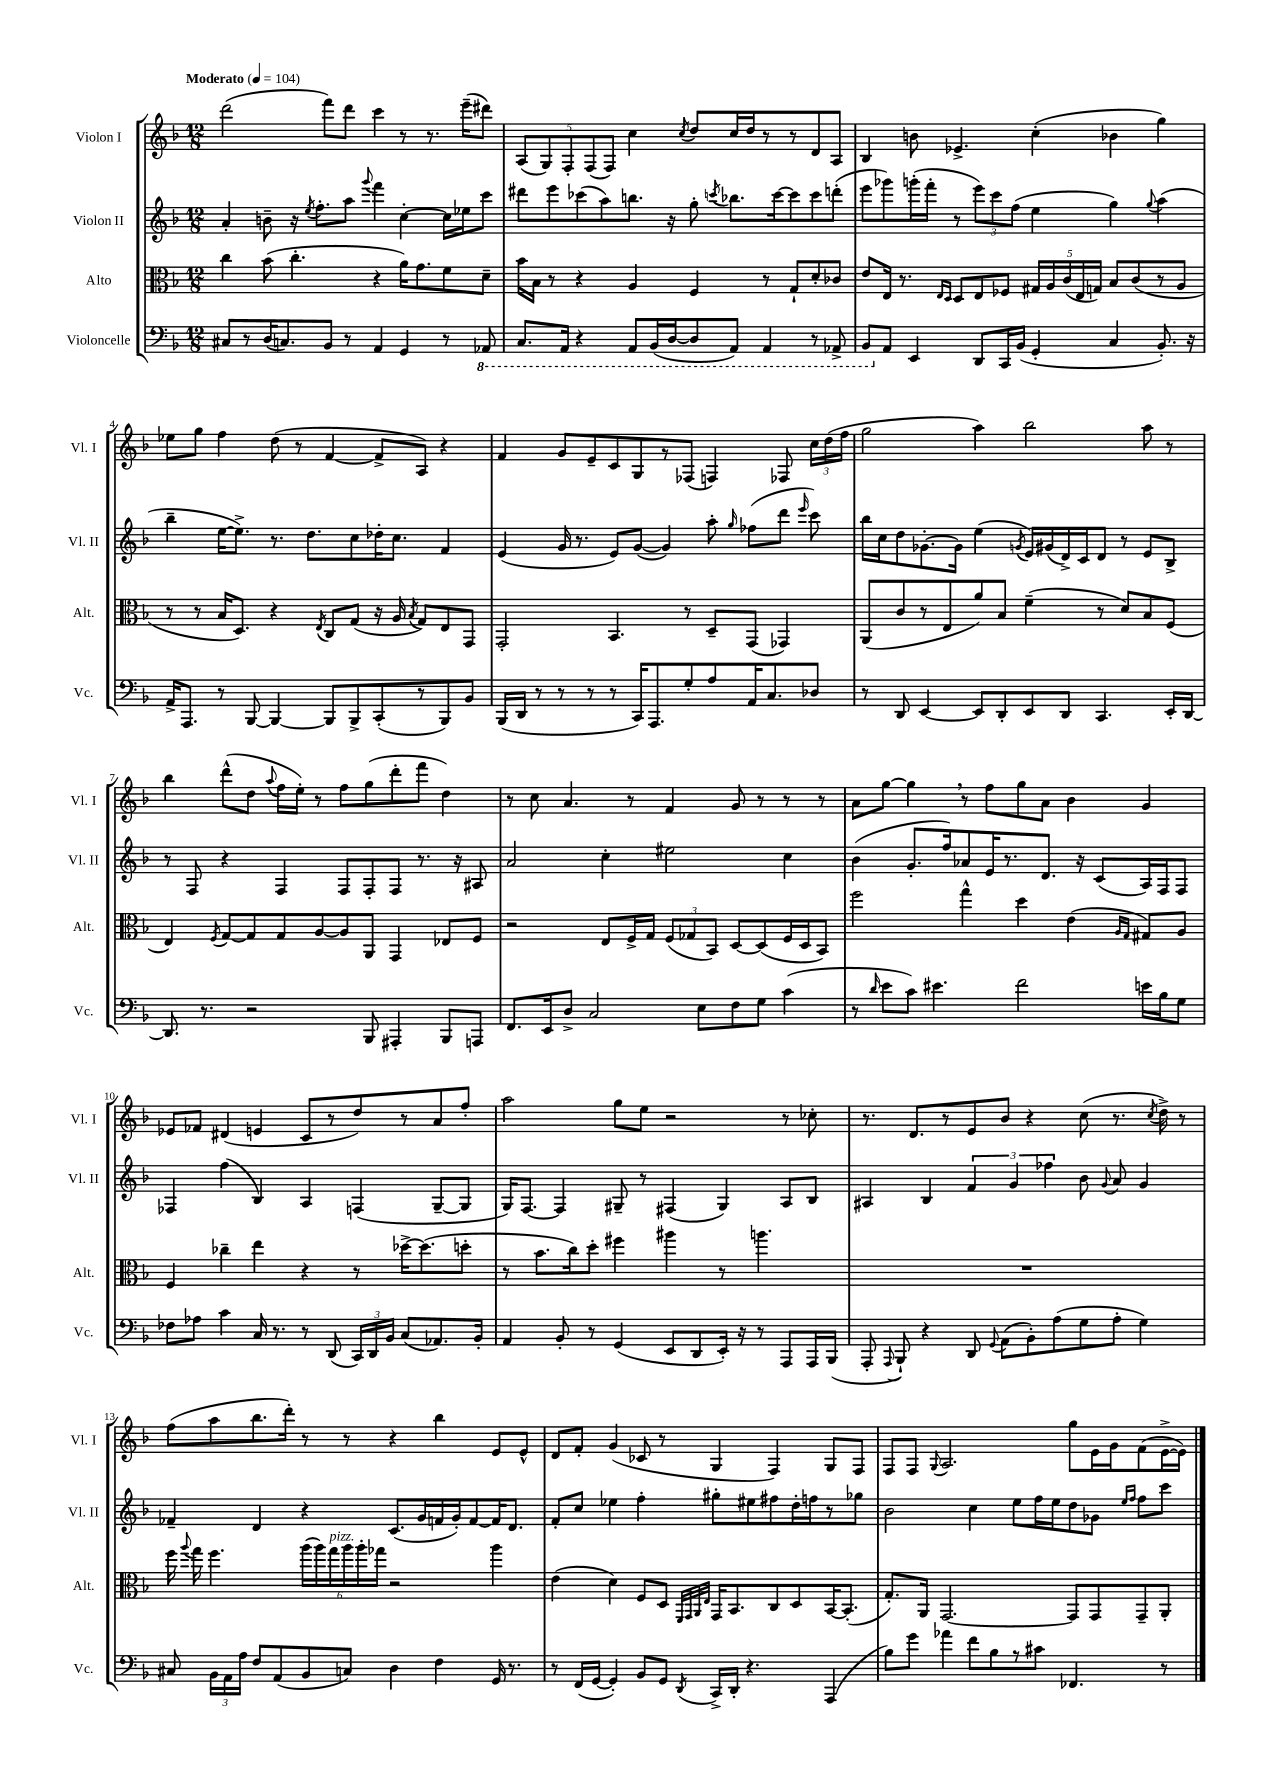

**kern	**kern	**kern	**kern
*part4	*part3	*part2	*part1
*staff4	*staff3	*staff2	*staff1
*I"Violoncelle	*I"Alto	*I"Violon II	*I"Violon I
*I'Vc.	*I'Alt.	*I'Vl. II	*I'Vl. I
*clefF4	*clefC3	*clefG2	*clefG2
*k[b-]	*k[b-]	*k[b-]	*k[b-]
*M12/8	*M12/8	*M12/8	*M12/8
*MM104	*MM104	*MM104	*MM104
=1	=1	=1	=1
!	!	!	!LO:TX:a:B:t=Moderato
8C#X/L	4cc\	4a'/	(2ddd\
8r	.	.	.
(16D/K	(8b-\	8bn~\	.
8.Cn/)	.	.	.
.	4.cc'\	16r	.
.	.	8qee/	.
.	.	8.ff'\L	.
8BB-/J	.	.	8fff\L)
8r	.	8aa\J	8ddd\J
.	.	8qqggg/	.
4AA/	4r	4fff\	4ccc\
4GG/	16a\KL)	[4cc'\	8r
.	8.g\	.	.
.	.	.	8.r
8r	8f\	16cc\LL]	.
.	.	16ee-X\J	(16eee~\KL
*8ba	*	*	*
8AAA-X/	8d~\J	8ccc\J	8ddd#X\J)
=2	=2	=2	=2
8.CC/L	16b-\LL	8ddd#X\L	(10A/L
.	16B-\JJ	.	.
.	.	.	10G/)
.	8r	8eee\	.
16AAA/Jk	.	.	.
.	.	.	10F'/
4r	4r	(8ccc-X\	.
.	.	.	(10F/
.	.	8aa\)	.
.	.	.	10F/J)
8AAA/L	4A/	8.bbn\J	4cc\
(16BBB-/L	.	.	.
[16DD/J	.	16r	.
.	.	.	8qcc/
8DD/]	4F/	8gg'\	8dd/L
.	.	8qcccn/	.
8AAA/J)	.	8.bb-X\L	16cc/L
.	.	.	16dd/J
4AAA/	8r	.	8r
.	.	[16ccc\k	.
.	8G`/L	8ccc\]	8r
8r	8d'/	8ccc\	8d/
8AAA-X^/	8c-X/J	(8dddn'\J	8A/J
=3	=3	=3	=3
8BBB-/L	8e/L	8eee\L	4B-/
*X8ba	*	*	*
8AA/J	16E/Jk	8ggg-X\)	.
.	8.r	.	.
4EE/	.	(16gggn'\L	8bn\
.	.	16fff'\JJ	.
.	16qqE/LL	.	.
.	16qqD/JJ	.	.
.	8D/L	8r	4.e-X^/
8DD/L	8E/	12eee\L)	.
.	.	12ccc\	.
16CC/L	8F-X/J	.	.
.	.	(12ff\J	.
(16BB-/JJ	.	.	.
4GG'/	20G#X/LL	4ee\	(4cc'\
.	20A/	.	.
.	(20c/	.	.
.	20E/	.	.
.	20Gn/JJ)	.	.
4C/	8B-/L	4gg\)	4b-X\
.	(8c/	.	.
.	.	8qqgg/	.
8.BB-'/)	8r	(4aa\	4gg\)
.	8A/J	.	.
16r	.	.	.
!!LO:LB:g=z
=4	=4	=4	=4
16AA^/KL	8r	4bb-~\	8ee-X\L
8.AAA/J	.	.	.
.	8r	.	8gg\J
8r	16B-/KL	[16ee\KL	4ff\
.	8.D/J)	8.ee^\J])	.
[8BBB-/	.	.	.
4BBB-/_	4r	8.r	(8dd\
.	.	.	8r
.	.	8.dd\L	.
.	8qE/	.	.
8BBB-/L]	8C/L	.	[4f/
8BBB-^/	(8G/J	8cc\	.
(8CC'/	16r	16dd-X'\K	8f^/L]
.	16A/	8.cc\J	.
.	8qB-/	.	.
8r	8G/L)	.	8A/J)
8BBB-/)	8E/	4f/	4r
8BB-/J	8GG/J	.	.
=5	=5	=5	=5
(16BBB-/LL	2GG'/	(4e/	4f/
16DD/JJ	.	.	.
8r	.	.	.
8r	.	16g/	8g/L
.	.	8.r	.
8r	.	.	8e~/
8r	4.BB-/	8e/L)	8c/
16CC/KL)	.	([8g/J	8G/
8.AAA/	.	.	.
.	.	4g/])	8r
8G'/	8r	.	(8F-X/J
8A/	8D~/L	8aa'\	4Fn/)
.	.	16qqgg/	.
16AA/K	(8GG/J	(8ff-X\L	.
8.C/	.	.	.
.	4GG-X/)	8ddd\J	8F-X/
.	.	16qqeee/	.
8D-X/J	.	8ccc\)	24cc\LL
.	.	.	(24dd\
.	.	.	24ff\JJ
=6	=6	=6	=6
8r	(8AA/L	16bb-\LL	2gg\
.	.	16cc\J	.
8DD/	8c/	8dd\	.
[4EE/	8r	[8.g-X'\	.
.	8E/	.	.
.	.	16g-\Jk]	.
8EE/L]	8a/)	(4ee\	4aa\)
8DD'/	8B-/J	.	.
.	.	8qgn/	.
8EE/	(4f~\	16e/LL)	2bb-\
.	.	(16g#X/	.
8DD/J	.	16d^/)	.
.	.	16c/J	.
4.CC/	8r	8d/J	.
.	8d/L)	8r	.
.	8B-/	8e/L	8aa\
16EE'/LL	(8F/J	8B-^/J	8r
[16DD/JJ	.	.	.
!!LO:LB:g=z
=7	=7	=7	=7
8.DD/]	4E/)	8r	4bb-\
.	.	8F/	.
8.r	.	.	.
.	8qF/	.	.
.	[8G/L	4r	(8ddd^^\L
2r	8G/]	.	8dd\J
.	.	.	8qqaa/
.	8G/	4F/	16ff\LL
.	.	.	16ee'\JJ)
.	[8A/	.	8r
.	8A/]	8F/L	8ff\L
8BBB-/	8AA/J	8F'/	(8gg\
4AAA#X'/	4GG/	8F/J	8ddd'\
.	.	8.r	8fff\J
8BBB-/L	8E-X/L	.	4dd\)
.	.	16r	.
8AAAn/J	8F/J	8A#X/	.
=8	=8	=8	=8
8.FF/L	2r	2a/	8r
.	.	.	8cc\
16EE/k	.	.	.
8D^/J	.	.	4.a/
2C/	.	.	.
.	8E/L	4cc'\	.
.	16F^/L	.	8r
.	16G/JJ	.	.
.	(12F/L	2ee#X\	4f/
.	12G-X/	.	.
8E\L	.	.	.
.	12BB-/J)	.	.
8F\	[8D/L	.	8g/
8G\J	(8D/]	.	8r
(4c\	16F/L	4cc\	8r
.	16D/J	.	.
.	8BB-/J)	.	8r
=9	=9	=9	=9
8r	2ff\	(4b-\	8a\L
16qqd/	.	.	.
8e\L	.	.	[8gg\J
8c\J)	.	8.g'/L	4gg,\]
4.e#X\	.	.	.
.	.	16ff/k)	.
.	4gg^^\	8a-X/	8r
.	.	16e/K	8ff\L
.	.	8.r	.
2f\	4dd\	.	8gg\
.	.	8.d/J	8a\J
.	(4e\	.	4b-\
.	.	16r	.
.	.	(8c/L	.
.	16qqA/LL	.	.
.	16qqG/JJ	.	.
16en\LL	8G#X/L)	16A/L)	4g/
16B-\J	.	16F/J	.
8G\J	8A/J	8F/J	.
!!LO:LB:g=z
=10	=10	=10	=10
8F-X\L	4F/	4F-X/	8e-X/L
8A-X\J	.	.	8f-X/J
4c\	4cc-X~\	(4ff\	(4d#X/
16C/	4ee\	4B-/)	4en/
8.r	.	.	.
8r	4r	4A/	8c/L
(8DD/	.	.	8r
24CC/LL)	8r	(4Fn/	8dd/)
24DD/	.	.	.
24BB-/JJ	.	.	.
(8C/L	[16dd-X^\KL	.	8r
.	(8.dd-\]	.	.
8.AA-X/)	.	[8G~/L	8a/
.	8ddn'\J	8G/J]	8ff'/J
16BB-'/Jk	.	.	.
=11	=11	=11	=11
4AA/	8r	16G/KL)	2aa\
.	.	[8.F/J	.
.	8.b-\L	.	.
8BB-'/	.	4F/]	.
.	16cc\k)	.	.
8r	8dd'\J	.	.
(4GG/	4ff#X\	8G#X~/	8gg\L
.	.	8r	8ee\J
8EE/L	4aa#X\	(4F#X/	2r
8DD/	.	.	.
16EE'/Jk)	8r	4G#/)	.
16r	.	.	.
8r	4.aan\	.	.
8AAA/L	.	8A/L	8r
16AAA/L	.	8B-/J	8cc-X'\
(16BBB-/JJ	.	.	.
=12	=12	=12	=12
8AAA'/	1.r	4A#X/	8.r
8qqAAA/	.	.	.
8BBB-`/)	.	.	.
.	.	.	8.d/L
4r	.	4B-/	.
.	.	.	8r
8DD/	.	6f/	8e/
8qqGG/	.	.	.
(8AA\L	.	.	8b-/J
.	.	6g/	.
8BB-'\)	.	.	4r
.	.	6ff-X\	.
(8A\	.	.	.
8G\	.	8b-\	(8cc\
.	.	8qqg/	.
8A'\J	.	8a/	8.r
4G\)	.	4g/	.
.	.	.	8qcc/
.	.	.	16dd^\)
.	.	.	8r
!!LO:LB:g=z
=13	=13	=13	=13
8C#X/	16ff\	4f-X~/	(8ff\L
.	8qqaa/	.	.
.	16gg\	.	.
24BB-\LL	4.ff\	.	8aa\
24AA\	.	.	.
24A\JJ	.	.	.
8F/L	.	4d/	8.bb-\
(8AA/	.	.	.
.	.	.	16ddd'\Jk)
8BB-/	(24aa\LL	4r	8r
.	24aa\)	.	.
!	!LO:TX:a:i:t=pizz.	!	!
.	24gg\	.	.
8Cn/J)	24aa\	.	8r
.	24aa'\	.	.
.	24gg-X\JJ	.	.
4D\	2r	(8.c/L	4r
.	.	16g/L	.
4F\	.	16fn/	4bb-\
.	.	16g'/J)	.
.	.	[8f/	.
16GG/	4aa\	16f/K]	8e/L
8.r	.	8.d/J	.
.	.	.	8e^^/J
=14	=14	=14	=14
8r	(4e\	8f'/L	8d/L
(16FF/LL	.	8cc/J	8f'/J
[16GG/JJ	.	.	.
4GG'/])	4d\)	4ee-X\	(4g/
8BB-/L	8F/L	4ff'\	8c-X/
8GG/J	8D/J	.	8r
.	32qqFF/LLL	.	.
.	32qqGG/	.	.
.	32qqAA/	.	.
8qDD/	32qqE/JJJ	.	.
16CC^/LL	16GG/KL	8gg#X'\L	4G/
16DD'/JJ	8.BB-/	.	.
4.r	.	8ee#X\	.
.	8C/	8ff#X\	4F/)
.	8D/	16dd'\L	.
.	.	16ffn\J	.
(4AAA/	[16BB-/K	8r	8G/L
.	(8.BB-'/J]	.	.
.	.	8gg-X\J	8F/J
=15	=15	=15	=15
8B-\L)	8.G'/L)	2b-\	8F/L
8g\J	.	.	8F/J
.	16AA/Jk	.	.
.	.	.	8qqG/
4a-X\	[2.GG/	.	2.A/
8f\L	.	4cc\	.
8B-\	.	.	.
8r	.	8ee\L	.
8c#X\J	.	16ff\L	.
.	.	16ee\J	.
4.FF-X/	8GG/L]	8dd\	8gg\L
.	8GG/	8g-X\J	16e\L
.	.	.	16g\J
.	.	16qqee/LL	.
.	.	16qqff/JJ	.
.	8GG~/	8ff\L	(8f\
8r	8AA'/J	8ccc\J	[16e^\L
.	.	.	16e\JJ])
==	==	==	==
*-	*-	*-	*-
